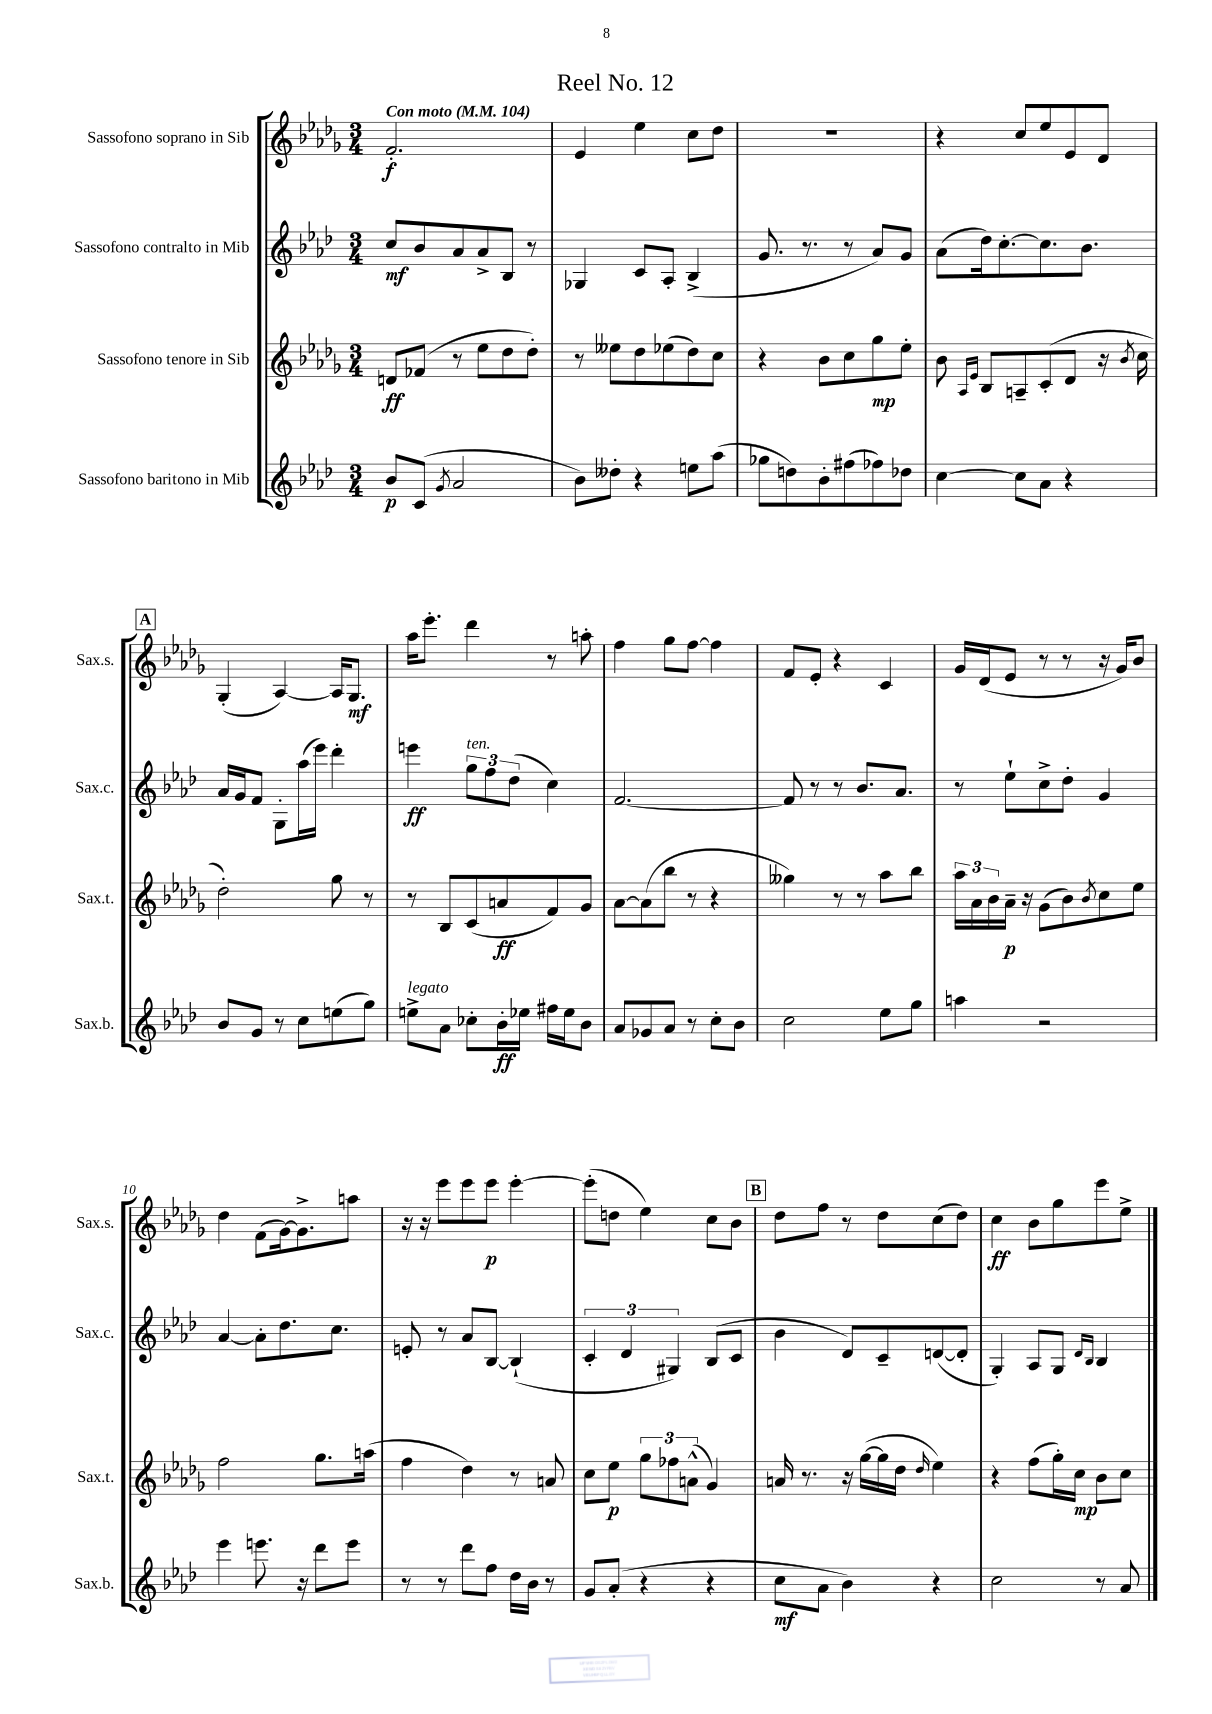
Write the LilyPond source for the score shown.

\header { title = "Reel No. 12" }
<<
\new StaffGroup <<
\new Staff = "s0" \with { instrumentName = "Sassofono soprano in Sib" shortInstrumentName = "Sax.s." } {
    \clef treble \key des \major \numericTimeSignature \time 3/4 \tempo "Con moto" 4 = 104
    f'2.-.\f |
    ees'4 ees''4 c''8 des''8 |
    R2. |
    r4 c''8 ees''8 ees'8 des'8 |
    \mark \markup { \box "A" } ges4-.( aes4~) aes16 ges8.\mf |
    aes''16 ees'''8.-. des'''4 r8 a''8-. |
    f''4 ges''8 f''8~ f''4 |
    f'8 ees'8-. r4 c'4 |
    ges'16 des'16( ees'8 r8 r8 r16 ges'16) bes'8 |
    des''4 f'8( ges'16~) ges'8.-> a''8 |
    r16 r16 ees'''8 ees'''8 ees'''8\p ees'''4~-. |
    ees'''8-.( d''8 ees''4) c''8 bes'8 |
    \mark \markup { \box "B" } des''8 f''8 r8 des''8 c''8( des''8) |
    c''4\ff bes'8 ges''8 ees'''8 ees''8-> \bar "|." |
}
\new Staff = "s1" \with { instrumentName = "Sassofono contralto in Mib" shortInstrumentName = "Sax.c." } {
    \clef treble \key aes \major \numericTimeSignature \time 3/4
    c''8\mf bes'8 aes'8 aes'8-> bes8 r8 |
    ges4 c'8 aes8-. bes4->( |
    g'8. r8. r8 aes'8) g'8 |
    aes'8( des''16) c''8.~-. c''8. bes'8. |
    \mark \markup { \box "A" } aes'16 g'16 f'8 g8-. aes''16( ees'''16) des'''4-. |
    e'''4\ff \tuplet 3/2 { g''8^\markup { \italic "ten." } f''8 des''8( } c''4) |
    f'2.~ |
    f'8 r8 r8 bes'8. aes'8. |
    r8 ees''8-! c''8-> des''8-. g'4 |
    aes'4~ aes'8-. des''8. c''8. |
    e'8-. r8 aes'8 bes8~ bes4-!( |
    \tuplet 3/2 { c'4-. des'4 gis4) } bes8( c'8 |
    \mark \markup { \box "B" } bes'4 des'8) c'8-- d'8~( d'8-. |
    g4-.) aes8 g8 \grace { des'16 bes16 } bes4 \bar "|." |
}
\new Staff = "s2" \with { instrumentName = "Sassofono tenore in Sib" shortInstrumentName = "Sax.t." } {
    \clef treble \key des \major \numericTimeSignature \time 3/4
    d'8\ff fes'8( r8 ees''8 des''8 des''8-.) |
    r8 eeses''8 des''8 ees''8( des''8) c''8 |
    r4 bes'8 c''8 ges''8\mp ees''8-. |
    bes'8 \grace { aes16 ees'16 } bes8 a8-- c'8-.( des'8 r16 \acciaccatura { bes'8 } c''16 |
    \mark \markup { \box "A" } des''2-.) ges''8 r8 |
    r8 bes8 c'8( a'8\ff f'8) ges'8 |
    aes'8~ aes'8( bes''8 r8 r4 |
    geses''4) r8 r8 aes''8 bes''8 |
    \tuplet 3/2 { aes''16 aes'16 bes'16 } aes'16--\p r16 ges'8( bes'8) \acciaccatura { bes'8 } c''8 ees''8 |
    f''2 ges''8. a''16( |
    f''4 des''4) r8 a'8 |
    c''8 ees''8\p \tuplet 3/2 { ges''8 fes''8 a'8-^( } ges'4) |
    \mark \markup { \box "B" } a'16 r8. r16 ges''16~( ges''16 des''16 \grace { des''16 } ees''4) |
    r4 f''8( ges''16-.) c''16\mp bes'8 c''8 \bar "|." |
}
\new Staff = "s3" \with { instrumentName = "Sassofono baritono in Mib" shortInstrumentName = "Sax.b." } {
    \clef treble \key aes \major \numericTimeSignature \time 3/4
    bes'8\p c'8( \acciaccatura { g'8 } aes'2 |
    bes'8) deses''8-. r4 e''8 aes''8( |
    ges''8 d''8) bes'8-. fis''8( fes''8) des''8 |
    c''4~ c''8 aes'8 r4 |
    \mark \markup { \box "A" } bes'8 g'8 r8 c''8 e''8( g''8) |
    e''8->^\markup { \italic "legato" } aes'8 ces''8-. bes'16-.\ff ees''16 fis''16 ees''16 bes'8 |
    aes'8 ges'8 aes'8 r8 c''8-. bes'8 |
    c''2 ees''8 g''8 |
    a''4 r2 |
    ees'''4 e'''8. r16 des'''8 e'''8 |
    r8 r8 des'''8 f''8 des''16 bes'16 r8 |
    g'8 aes'8-.( r4 r4 |
    \mark \markup { \box "B" } c''8\mf aes'8 bes'4) r4 |
    c''2 r8 aes'8 \bar "|." |
}
>>
>>
